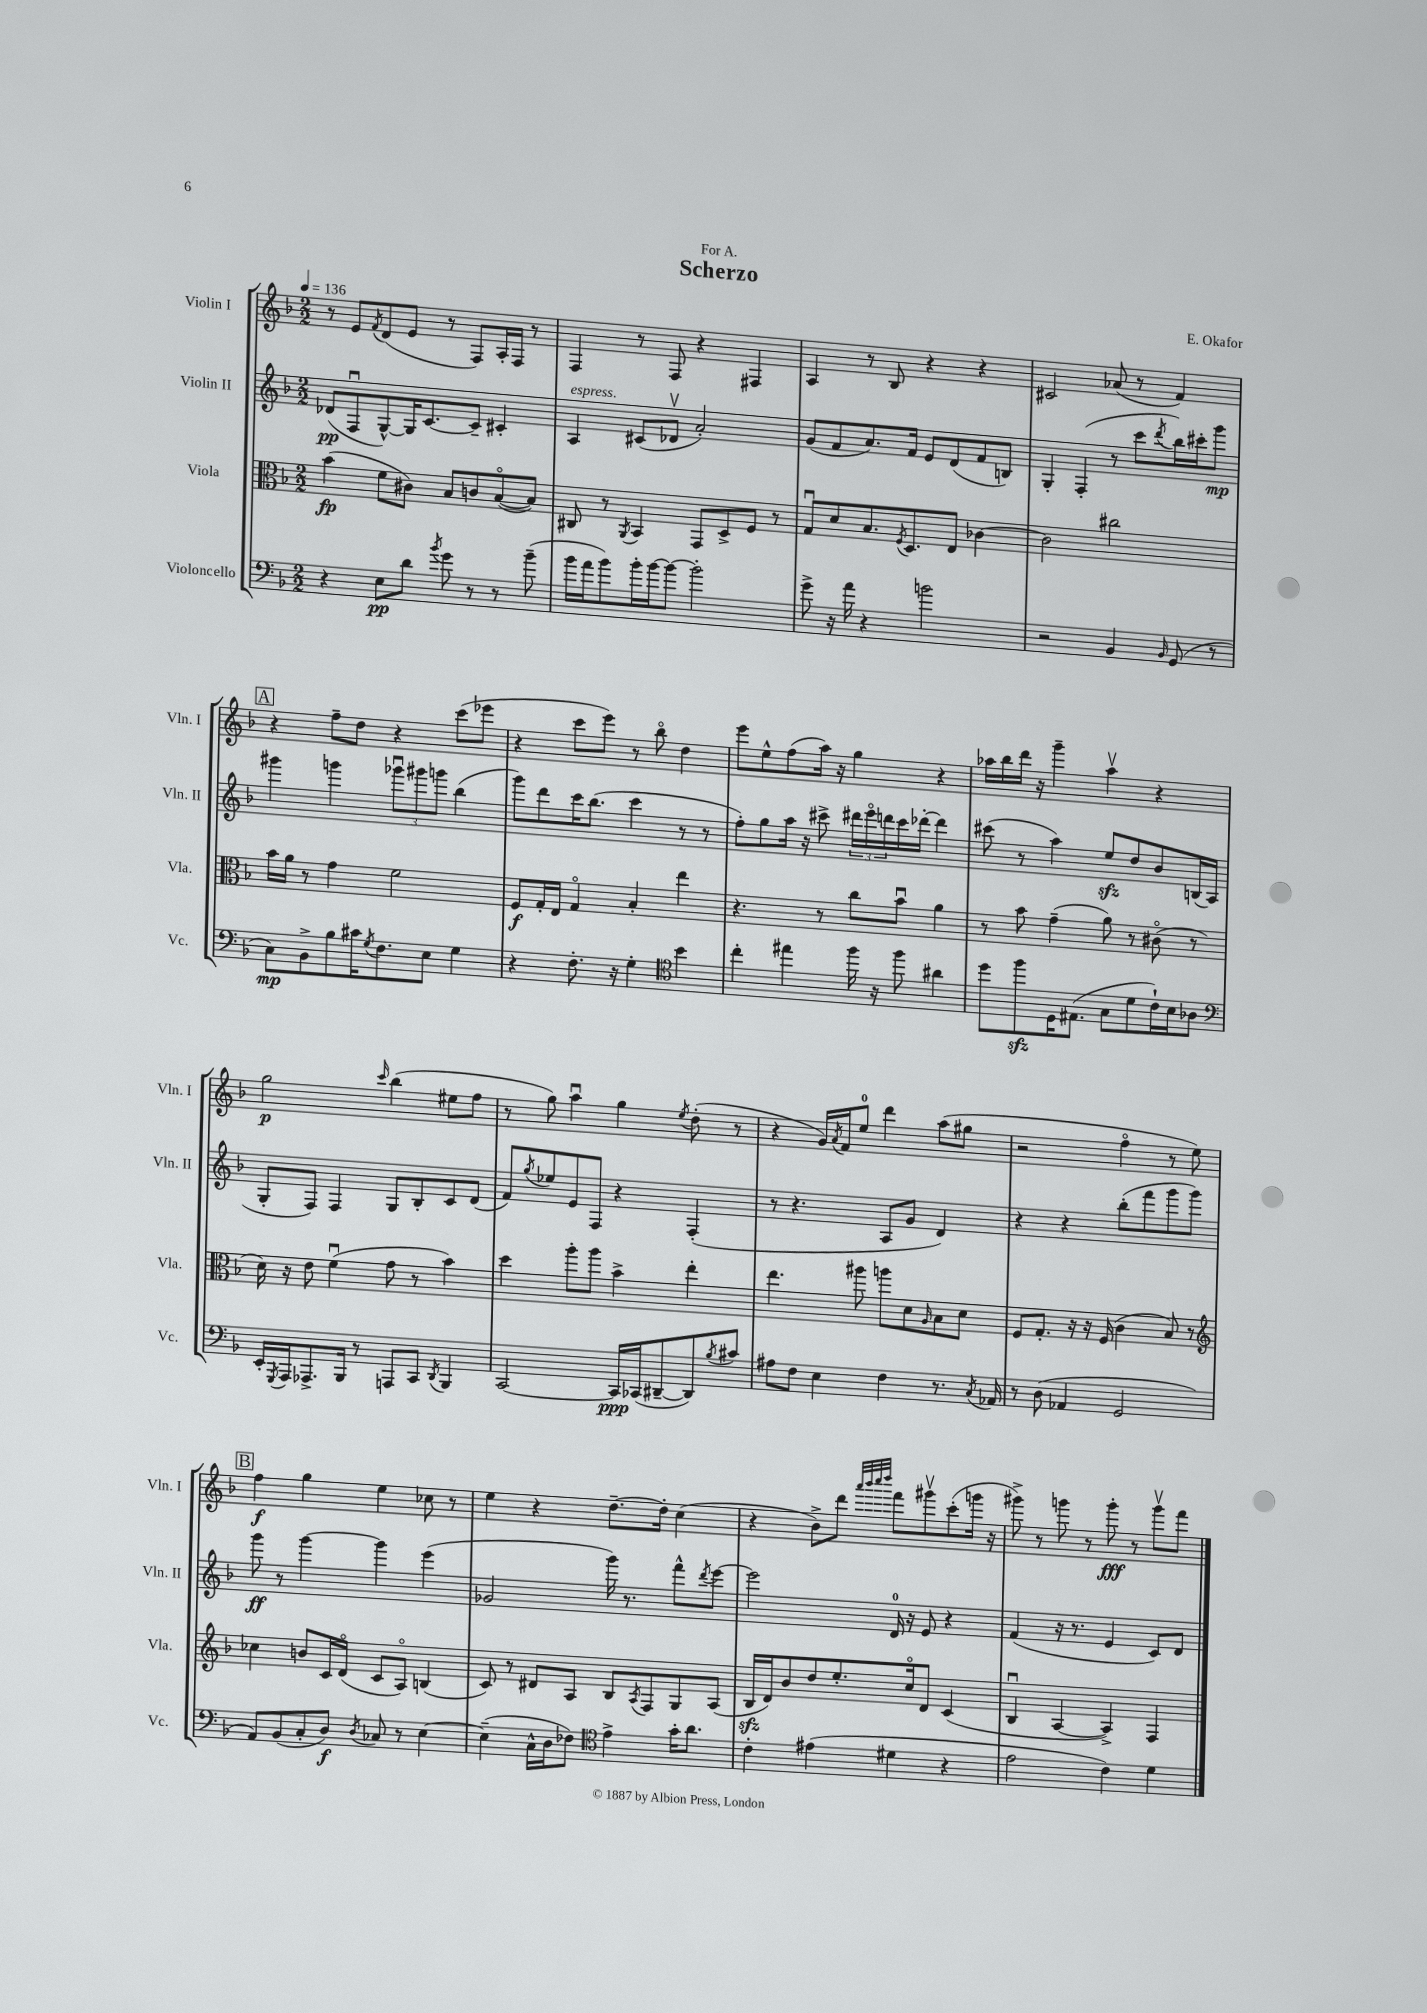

**kern	**kern	**kern	**kern
*staff4	*staff3	*staff2	*staff1
*clefF4	*clefC3	*clefG2	*clefG2
*k[b-]	*k[b-]	*k[b-]	*k[b-]
*M2/2	*M2/2	*M2/2	*M2/2
*MM136	*MM136	*MM136	*MM136
4r	(4b-	(8d-	8r
.	.	8Fu	8e
.	.	.	8qf
8E	8f	[8G^^)	(8d
8d	8c#)	16G]	8e
.	.	[8.c	.
8qb-	.	.	.
8g	8B-	.	8r
8r	8c	8c~]	8F)
8r	([8B-o	4c#'	16A'
.	.	.	16F
(8b-~	8B-])	.	8r
=	=	=	=
16b-	8C#	4A	4F
16a	.	.	.
8b-)	8r	.	.
.	8qAA	.	.
16b-'	4BB-	(8c#	8r
[16b-	.	.	.
8b-_	.	8d-v	8F
2b-']	8GG	2a')	4r
.	8D^	.	.
.	8F	.	4F#
.	8r	.	.
=	=	=	=
8g^	8Gu	(8g	4A
16r	8d	8f	.
16a	.	.	.
4r	8.B-	8.a)	8r
.	.	.	8B-
.	8qF	.	.
.	8.D	16f	.
2b	.	8e	4r
.	8E	(8d	.
.	[4c-	8f	4r
.	.	8B)	.
=	=	=	=
2r	2c-]	4G'	2c#
.	.	(4F'	.
4BB-	2cc#	8r	(8a-
.	.	8ccc	8r
16qqBB-	.	8qddd	.
(8GG	.	16bb-)	4f)
.	.	16ccc#'	.
8r	.	8ggg	.
=	=	=	=
8C)	16b-	4ggg#	4r
.	16a	.	.
8BB-^	8r	.	.
8B-	4g	4ggg	8ff~
16c#	.	.	8dd
8qG	.	.	.
8.F	.	.	.
.	2f	12ggg-u	4r
.	.	12ggg#	.
8E	.	.	.
.	.	12ggg	.
4G	.	(4bb-	(8ccc
.	.	.	8eee-
=	=	=	=
4r	8F	8ggg)	4r
.	16G'	8ddd	.
.	16E	.	.
8.F'	4Go	16ccc	8ccc
.	.	(8.bb-	.
.	.	.	8eee)
16r	.	.	.
4G'	4B-'	4ccc	8r
.	.	.	8bb-o
*clefC4	*	*	*
4b-	4ee	8r	4dd
.	.	8r	.
=	=	=	=
4cc'	4.r	8ff')	8eee
.	.	8gg	8ee^^
4ee#	.	16aa	(8ff
.	.	16r	.
.	8r	8ccc#^	16aa)
.	.	.	16r
16ff	8cc	24ddd#	4gg
.	.	24eeeo	.
16r	.	.	.
.	.	24ddd	.
8ff	8b-u	16ccc#	.
.	.	[16ddd-'	.
4a#	4a	4ddd-]	4r
=	=	=	=
8dd	8r	(8ccc#	16aa-
.	.	.	16bb-
8ff	8b-	8r	16ddd
.	.	.	16r
16D	(4g~	4aa)	4ggg~
(8.E#	.	.	.
8G	8a)	8ee	4aa-v
8d	8r	8dd	.
16c`)	(8c#o	8b-	4r
16B-	.	.	.
8A-	8r	(16B	.
.	.	16A	.
=	=	=	=
*clefF4	*	*	*
16EE'	16d)	8G'	2gg
8qGGG	.	.	.
16AAA	16r	.	.
8.AAA-^	8e	8F)	.
.	(4fu	4F	.
16BBB-	.	.	.
8r	.	.	.
.	.	.	16qqccc
8AAA	8g	8G	(4bb-
8CC	8r	8B-'	.
8qDD	.	.	.
4BBB-	4b-)	8c	8ee#
.	.	(8d	8ff
=	=	=	=
[2CC	4dd	8f)	8r
.	.	8qgg	.
.	.	8ee-	8gg)
.	8aa'	8e	4aau
.	8aa	8F	.
16CC]	4b-^	4r	4gg
(16CC-	.	.	.
[8DD#~	.	.	.
.	.	.	8qee
8DD#])	4ee'	(4F'	(8dd'
8qB-	.	.	.
8c#	.	.	8r
=	=	=	=
8A#	4.ee	8r	4r
8F	.	4.r	.
4E	.	.	16g)
.	.	.	8qa
.	.	.	16f
.	8aa#	.	8ee
4F	8aa	8A	4ddd
.	8d	8g	.
.	16qqA	.	.
8.r	8B-	4d)	(8aa
.	8d	.	8gg#
8qC	.	.	.
16AA-	.	.	.
=	=	=	=
8r	8F	4r	2r
(8D	8.G'	.	.
4AA-	.	4r	.
.	16r	.	.
.	16r	.	.
.	(16F	.	.
2GG	4c	(8bb-'	4ffo
.	.	8fff	.
.	8B-)	8ggg	8r
.	8r	8ggg)	8ee)
=	=	=	=
*	*clefG2	*	*
8AA)	4cc-	8ggg	4ff
(8BB-	.	8r	.
8C'	8b	[4ggg	4gg
8D)	16c	.	.
.	(16do	.	.
8qD	.	.	.
8C-	8c	4ggg]	4ee
8r	8Ao)	.	.
[4E	(4B	(4eee	8cc-
.	.	.	8r
=	=	=	=
(4E~]	8c)	2g-	4ee
.	8r	.	.
16C^^	8d#	.	4r
16D	.	.	.
8F-)	8A	.	.
*clefC4	*	*	*
4e^	8B-	16ggg)	[8.dd~
.	.	8.r	.
.	8qA	.	.
.	8F	.	.
.	.	.	16dd']
16g'	8G	8fff^^	(4cc
8.a	.	.	.
.	.	8qddd	.
.	(8A	[8eee	.
=	=	=	=
4c'	16B-	2eee]	4r
.	16d)	.	.
.	8b-	.	.
(4e#	8dd	.	8b-^)
.	8.ee'	.	8ddd
.	.	.	32qqaaa
.	.	.	32qqbbb-
.	.	.	32qqcccc
.	.	.	32qqdddd
4d#	.	16d	8fff
.	16cco	16r	.
.	8d	8e	8ggg#v
4r	(4c	4r	(8ccc'
.	.	.	16ggg
.	.	.	16r
=	=	=	=
2e	4B-u	(4f	8ggg#^)
.	.	.	8r
.	[4A	16r	8ggg
.	.	8.r	.
.	.	.	8r
4c)	4A^])	4e	8ggg'
.	.	.	8r
4d	4F	8c)	8gggv
.	.	8d	8fff
==	==	==	==
*-	*-	*-	*-
